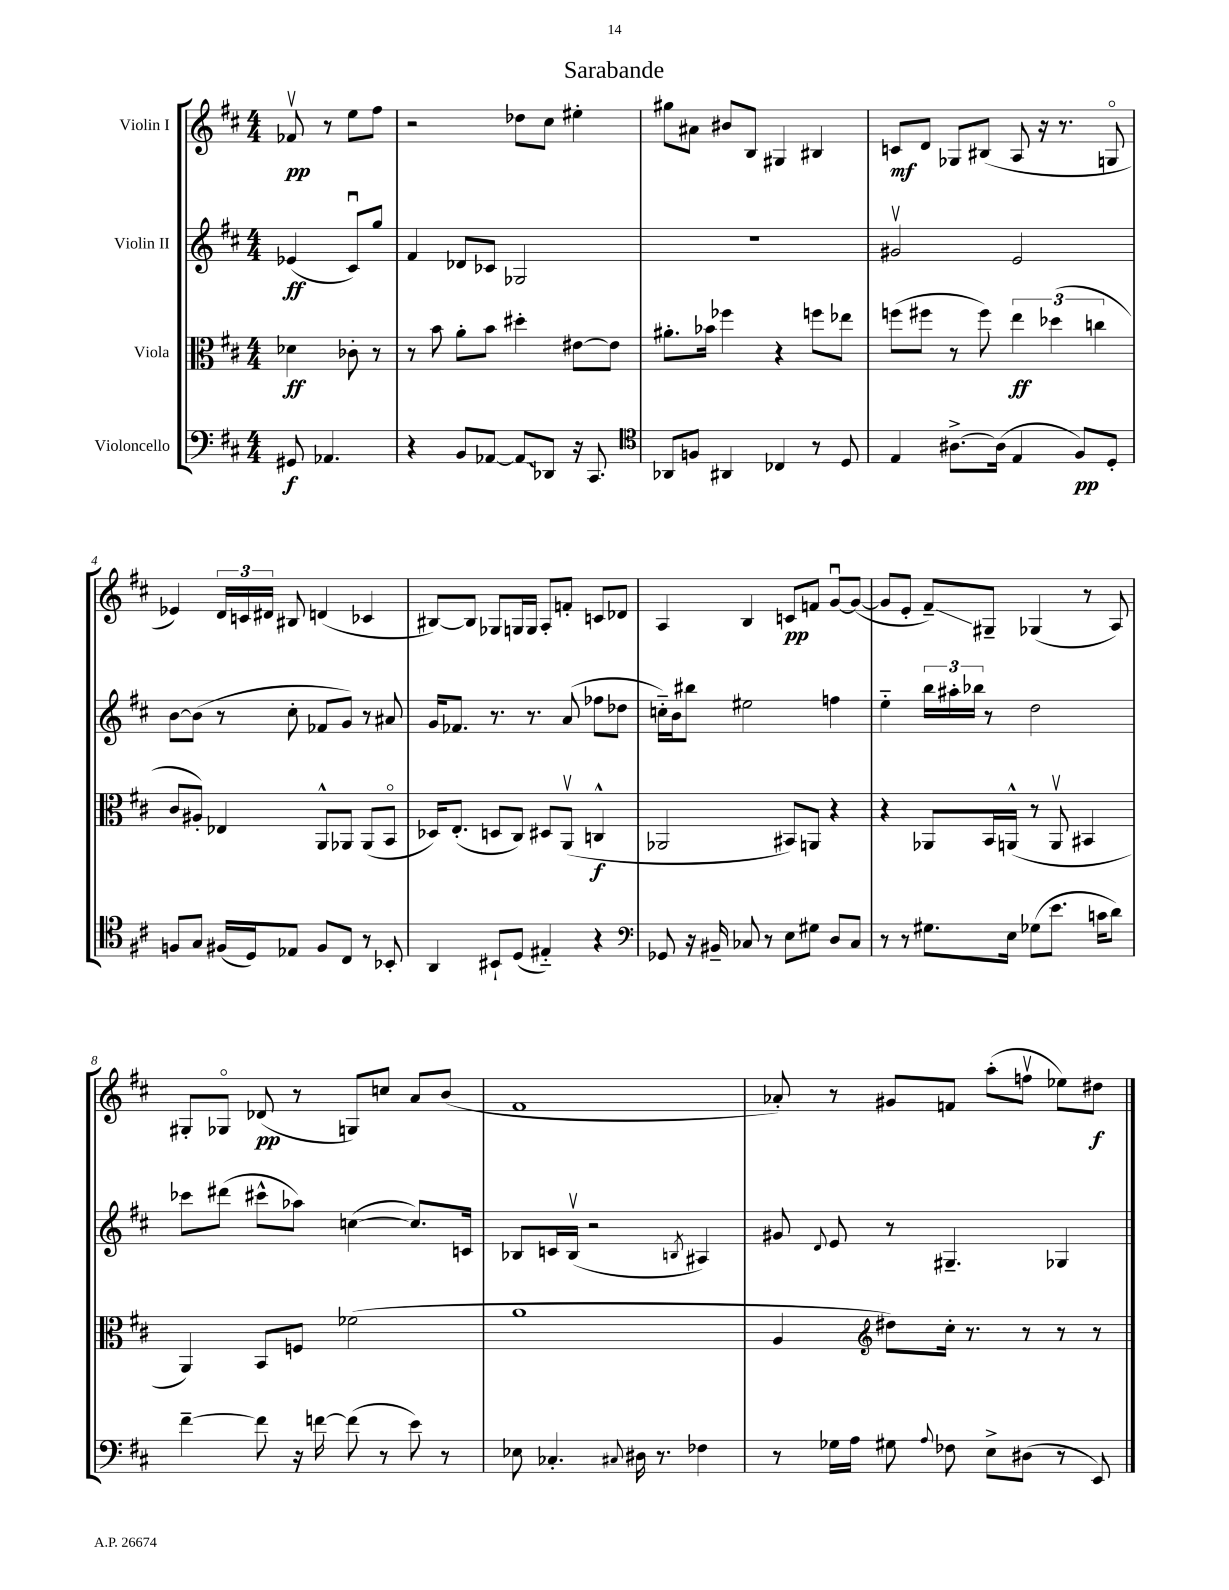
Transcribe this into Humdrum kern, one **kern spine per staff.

**kern	**kern	**kern	**kern
*staff4	*staff3	*staff2	*staff1
*clefF4	*clefC3	*clefG2	*clefG2
*k[f#c#]	*k[f#c#]	*k[f#c#]	*k[f#c#]
*M4/4	*M4/4	*M4/4	*M4/4
8GG#	4d-	(4e-	8f-v
4.AA-	.	.	8r
.	8c-'	8c#u)	8ee
.	8r	8gg	8ff#
=	=	=	=
4r	8r	4f#	2r
.	8b	.	.
8BB	8a'	8d-	.
[8AA-	8b	8c-	.
8AA-]	4dd#'	2G-	8dd-
8DD-	.	.	8cc#
16r	[8e#	.	4ee#'
8.CC#	.	.	.
.	8e#]	.	.
=	=	=	=
*clefC4	*	*	*
8AA-	8.a#'	1r	8gg#
8F	.	.	8a#
.	16b-	.	.
4AA#	4ff-	.	8b#
.	.	.	8B
4C-	4r	.	4G#
8r	8ff	.	4B#
8D	8ee-	.	.
=	=	=	=
4E	(8ff	2g#v	8c
.	8ff#	.	8d
[8.A#^	8r	.	8G-
.	8ff#)	.	(8B#
(16A#]	.	.	.
4E	6ee	2e	8A
.	.	.	16r
.	(6dd-	.	.
.	.	.	8.r
8F#)	.	.	.
.	6cc	.	.
8D'	.	.	8Go
=	=	=	=
8F	8c#	[8b	4e-)
8G	8A#')	(8b]	.
(16F#	4E-	8r	24d
.	.	.	24c
16D)	.	.	.
.	.	.	24d#
8E-	.	8cc#'	8B#
8F#	8AA^^	8f-	(4d
8C#	8AA-	8g)	.
8r	(8AA-	8r	4c-
8BB-'	8BBo	8a#	.
=	=	=	=
4AA	16D-)	16g	[8B#)
.	(8.E'	8.f-	.
.	.	.	8B#]
8BB#`	8D	8.r	8G-
(8D	8C#)	.	16G
.	.	8.r	16G
4E#'~)	8D#	.	8A'
.	(8AAv	(8a	8f'
4r	4C^^	8ff-	8c
.	.	8dd-	8d-
=	=	=	=
*clefF4	*	*	*
8GG-	2AA-	16cc'~)	4A
.	.	16b	.
16r	.	8bb#	.
16BB#~	.	.	.
8C-	.	2ee#	4B
8r	.	.	.
8E	8BB#)	.	8c
8G#	8AA	.	8f
8D	4r	4ff	[8gu
8C-	.	.	(8g_
=	=	=	=
8r	4r	4ee'~	8g]
8r	.	.	8e'
8.G#	8AA-	24bb	8f#~)
.	.	24aa#'	.
.	.	24bb-	.
.	16BB	8r	8G#~
16E	(16AA^^	.	.
(8G-	8r	2dd	(4G-
8.e	8AAv	.	.
.	4BB#	.	8r
16c	.	.	.
8d)	.	.	8A)
=	=	=	=
[4f#~	4AA)	8ccc-	8G#'
.	.	(8ddd#	8G-o
8f#]	8BB	8ccc#^^	(8d-
16r	8F	8aa-)	8r
[16f	.	.	.
(8f]	(2f-	([4cc	8G)
8r	.	.	8cc
8e)	.	8.cc])	8a
8r	.	.	(8b
.	.	16c	.
=	=	=	=
8E-	1a	8B-	1f#
4.C-'	.	16c	.
.	.	(16B-v	.
.	.	2r	.
8qqC#	.	.	.
16D#	.	.	.
8.r	.	.	.
.	.	8qB	.
4F-	.	4A#)	.
=	=	=	=
8r	4A	8g#	8a-')
.	.	8qqd	.
16G-	.	8e	8r
16A	.	.	.
*	*clefG2	*	*
8G#	8dd#)	8r	8g#
8qqA	.	.	.
8F-	16cc#'	4.G#~	8f
.	8.r	.	.
8E^	.	.	(8aa'
(8D#	8r	.	8ffv
8r	8r	4G-	8ee-)
8EE)	8r	.	8dd#
==	==	==	==
*-	*-	*-	*-
